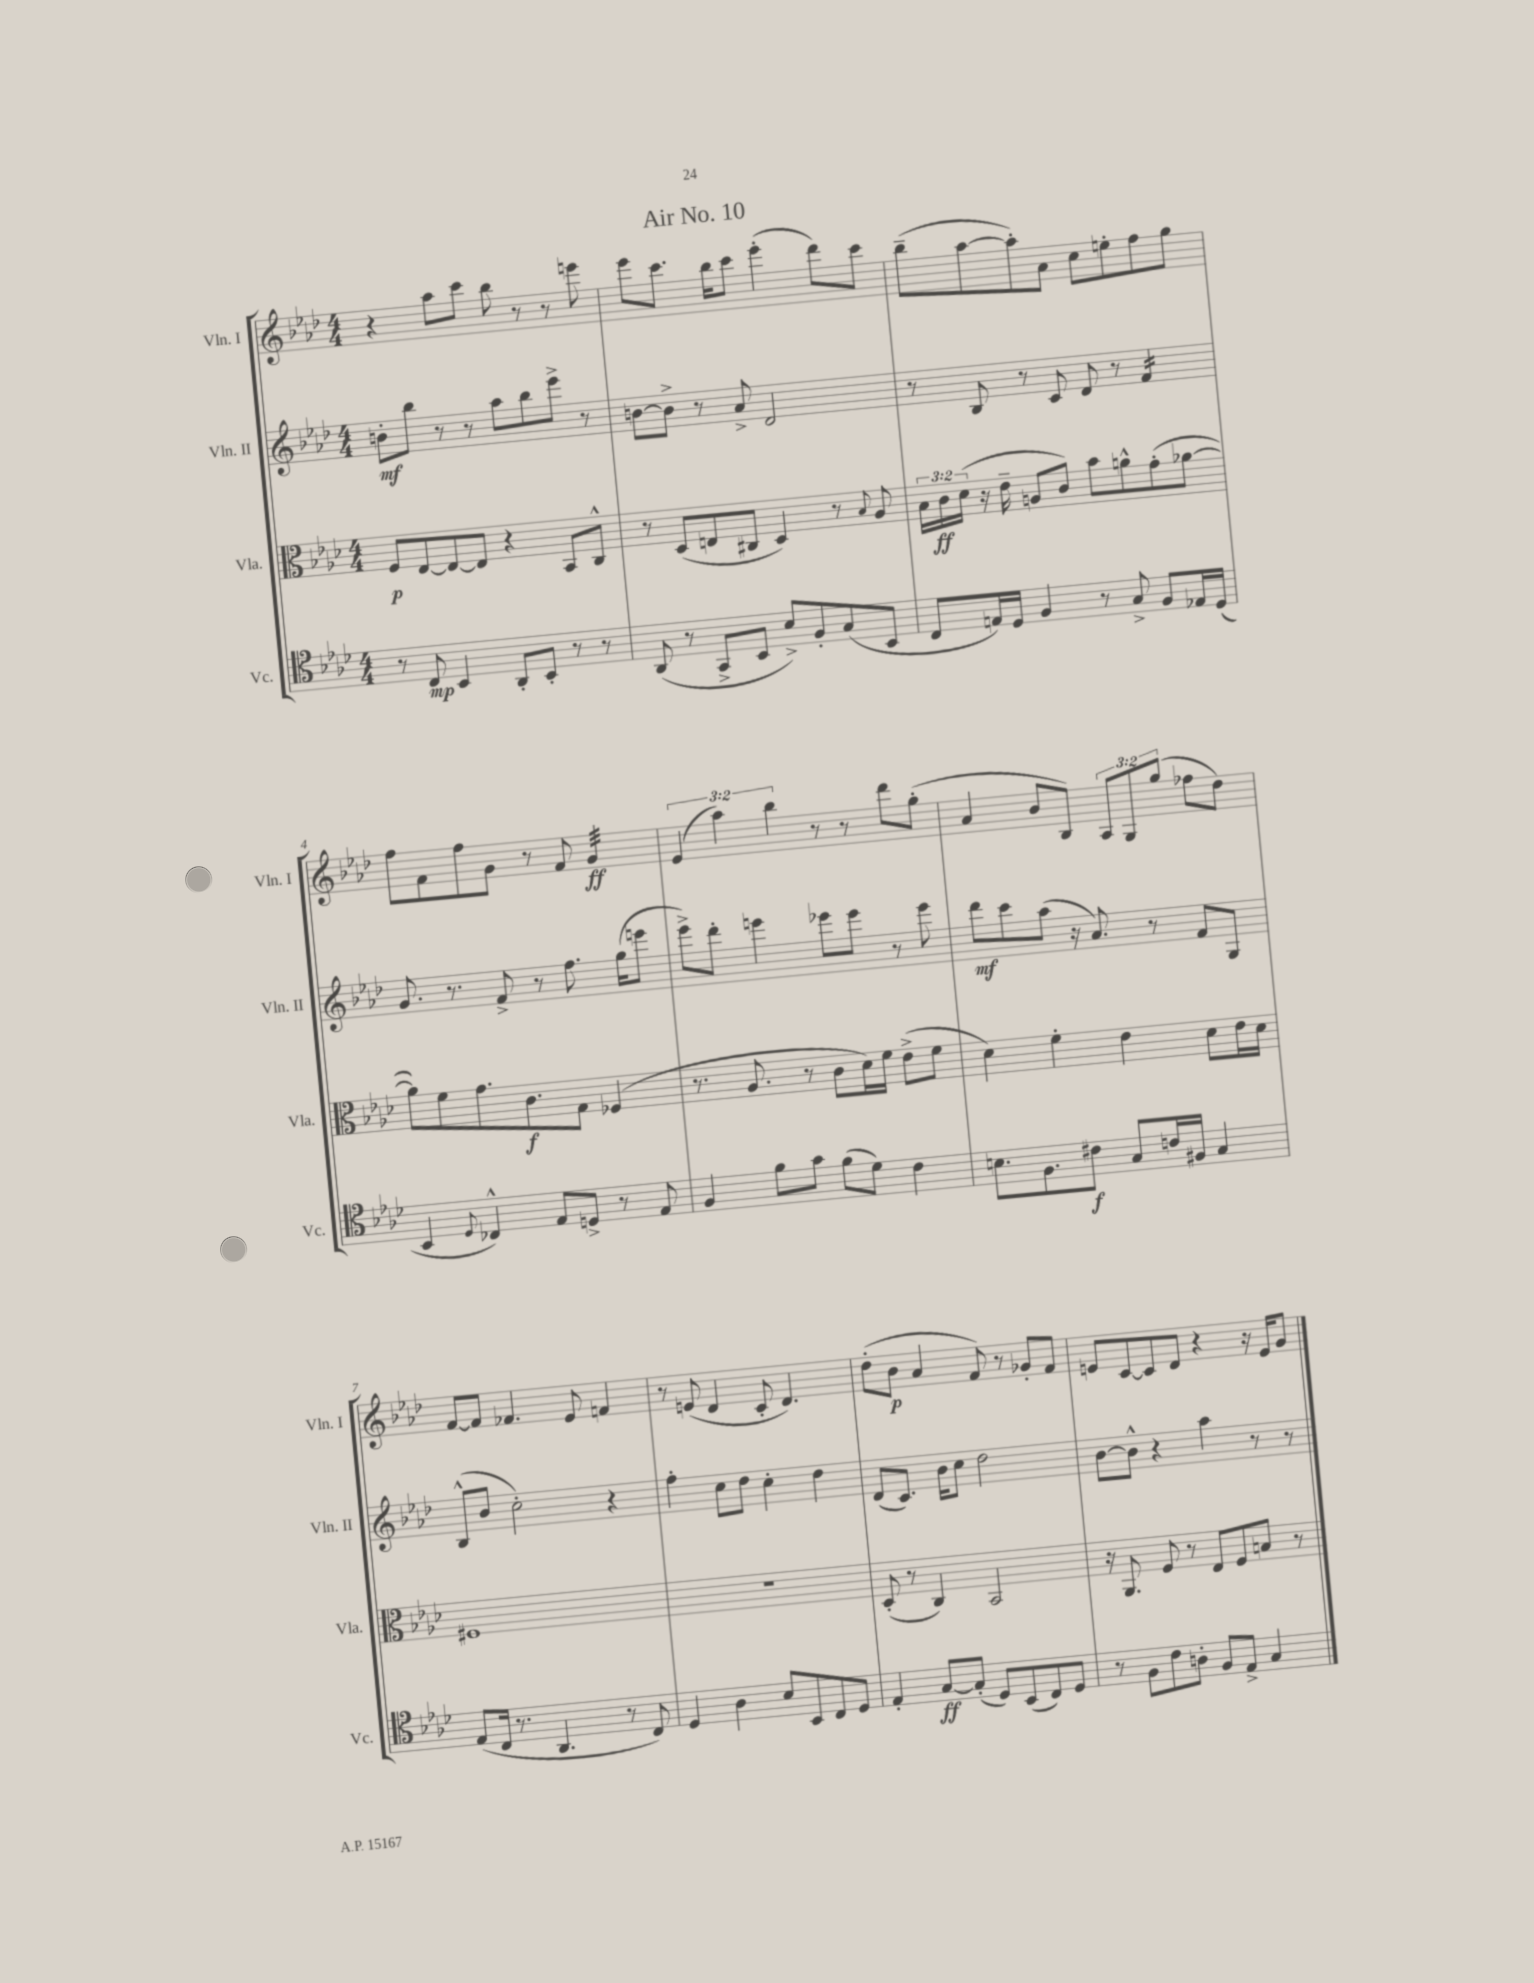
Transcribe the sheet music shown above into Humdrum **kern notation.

**kern	**kern	**kern	**kern
*staff4	*staff3	*staff2	*staff1
*clefC4	*clefC3	*clefG2	*clefG2
*k[b-e-a-d-]	*k[b-e-a-d-]	*k[b-e-a-d-]	*k[b-e-a-d-]
*M4/4	*M4/4	*M4/4	*M4/4
8r	8F	8b'	4r
8C	[8E-	8bb-	.
4BB-	8E-_	8r	8aa-
.	8E-]	8r	8ccc
8AA-'	4r	8aa-	8bb-
8BB-'	.	8bb-	8r
8r	8BB-	8eee-^	8r
8r	8C^^	8r	8eee
=	=	=	=
(8AA-	8r	[8b	8eee-
8r	(8D-	8b^]	8.ccc
8GG^	8E	8r	.
.	.	.	16bb-
8BB-	8C#	8a-^	8ccc
8B-^)	4D-)	2d-	(4eee-'
8F'	.	.	.
(8G	8r	.	8ddd-)
.	8qqB-	.	.
8BB-	8A-	.	8ccc
=	=	=	=
8C	24B-	8r	(8bb-~
.	24c	.	.
.	(24d-	.	.
16E)	16r	8B-	[8aa-
16D-	16e-~	.	.
4F	8A	8r	8aa-'])
.	8c)	8c	8a-
8r	8b-	8d-	8cc
8G^	8a^^	8r	8ee'
8F	(8g'	4f	8ff
16E-	[8a-	.	8gg
(16D-	.	.	.
=	=	=	=
4BB-	8a-])	8.g	8ff
.	8f	.	8f
.	.	8.r	.
8qqD-	.	.	.
4C-^^)	8.g	.	8ff
.	.	8f^	8g
.	8.c	.	.
8E-	.	8r	8r
8D^	8G	8.ff	8f
8r	(4F-	.	4g
.	.	(16gg	.
8E-	.	8eee	.
=	=	=	=
4F	8.r	8eee-^)	(6e-
.	.	8ddd-'	.
.	.	.	6aa-)
.	8.A-	.	.
8f	.	4eee	.
.	.	.	6bb-
8g	8r	.	.
(8f	8c	8eee-	8r
8d-)	16d-)	8eee-	8r
.	16f	.	.
4c	(8e-^	8r	8ddd-
.	8f	8eee-	(8gg'
=	=	=	=
8.B	4d-)	8ddd-	4a-
.	.	8ccc	.
8.F	.	.	.
.	4f'	(8aa-	8b-
8c#	.	16r	8B-)
.	.	8.a-)	.
8G	4e-	.	12A-
.	.	.	12G
16c	.	8r	.
.	.	.	(12gg
16F#	.	.	.
4G	8d-	8f	8ff-
.	16e-	8G	8dd-)
.	16d-	.	.
=	=	=	=
(8E-	1F#	(8B-^^	[8f
16C	.	8b-	8f]
8.r	.	.	.
.	.	2cc')	4.f-
4.AA-	.	.	.
.	.	.	8e-
8r	.	4r	4f
8C)	.	.	.
=	=	=	=
4D-	1r	4ff'	8r
.	.	.	(8e
4A-	.	8cc	4d-
.	.	8dd-	.
8B-	.	4cc'	8c'
8BB-	.	.	4.d-)
8C	.	4dd-	.
8D-	.	.	.
=	=	=	=
4E-'	(8D-'	(8d-	(8dd-'
.	8r	8.c)	8b-
[8G	4C)	.	4a-
.	.	16b-	.
(8G']	.	8cc	.
8D-)	2BB-	2dd-	8f)
(8BB-	.	.	8r
8C)	.	.	8g-'
8D-	.	.	8f
=	=	=	=
8r	16r	[8b-	8e
.	8.AA-	.	.
8F	.	8b-^^]	[8c
8c	8F	4r	8c]
8A'	8r	.	8d-
8F	8E-	4aa-	4r
8E-^	8F	.	.
4G	8B	8r	16r
.	.	.	16e
.	8r	8r	8g
==	==	==	==
*-	*-	*-	*-
